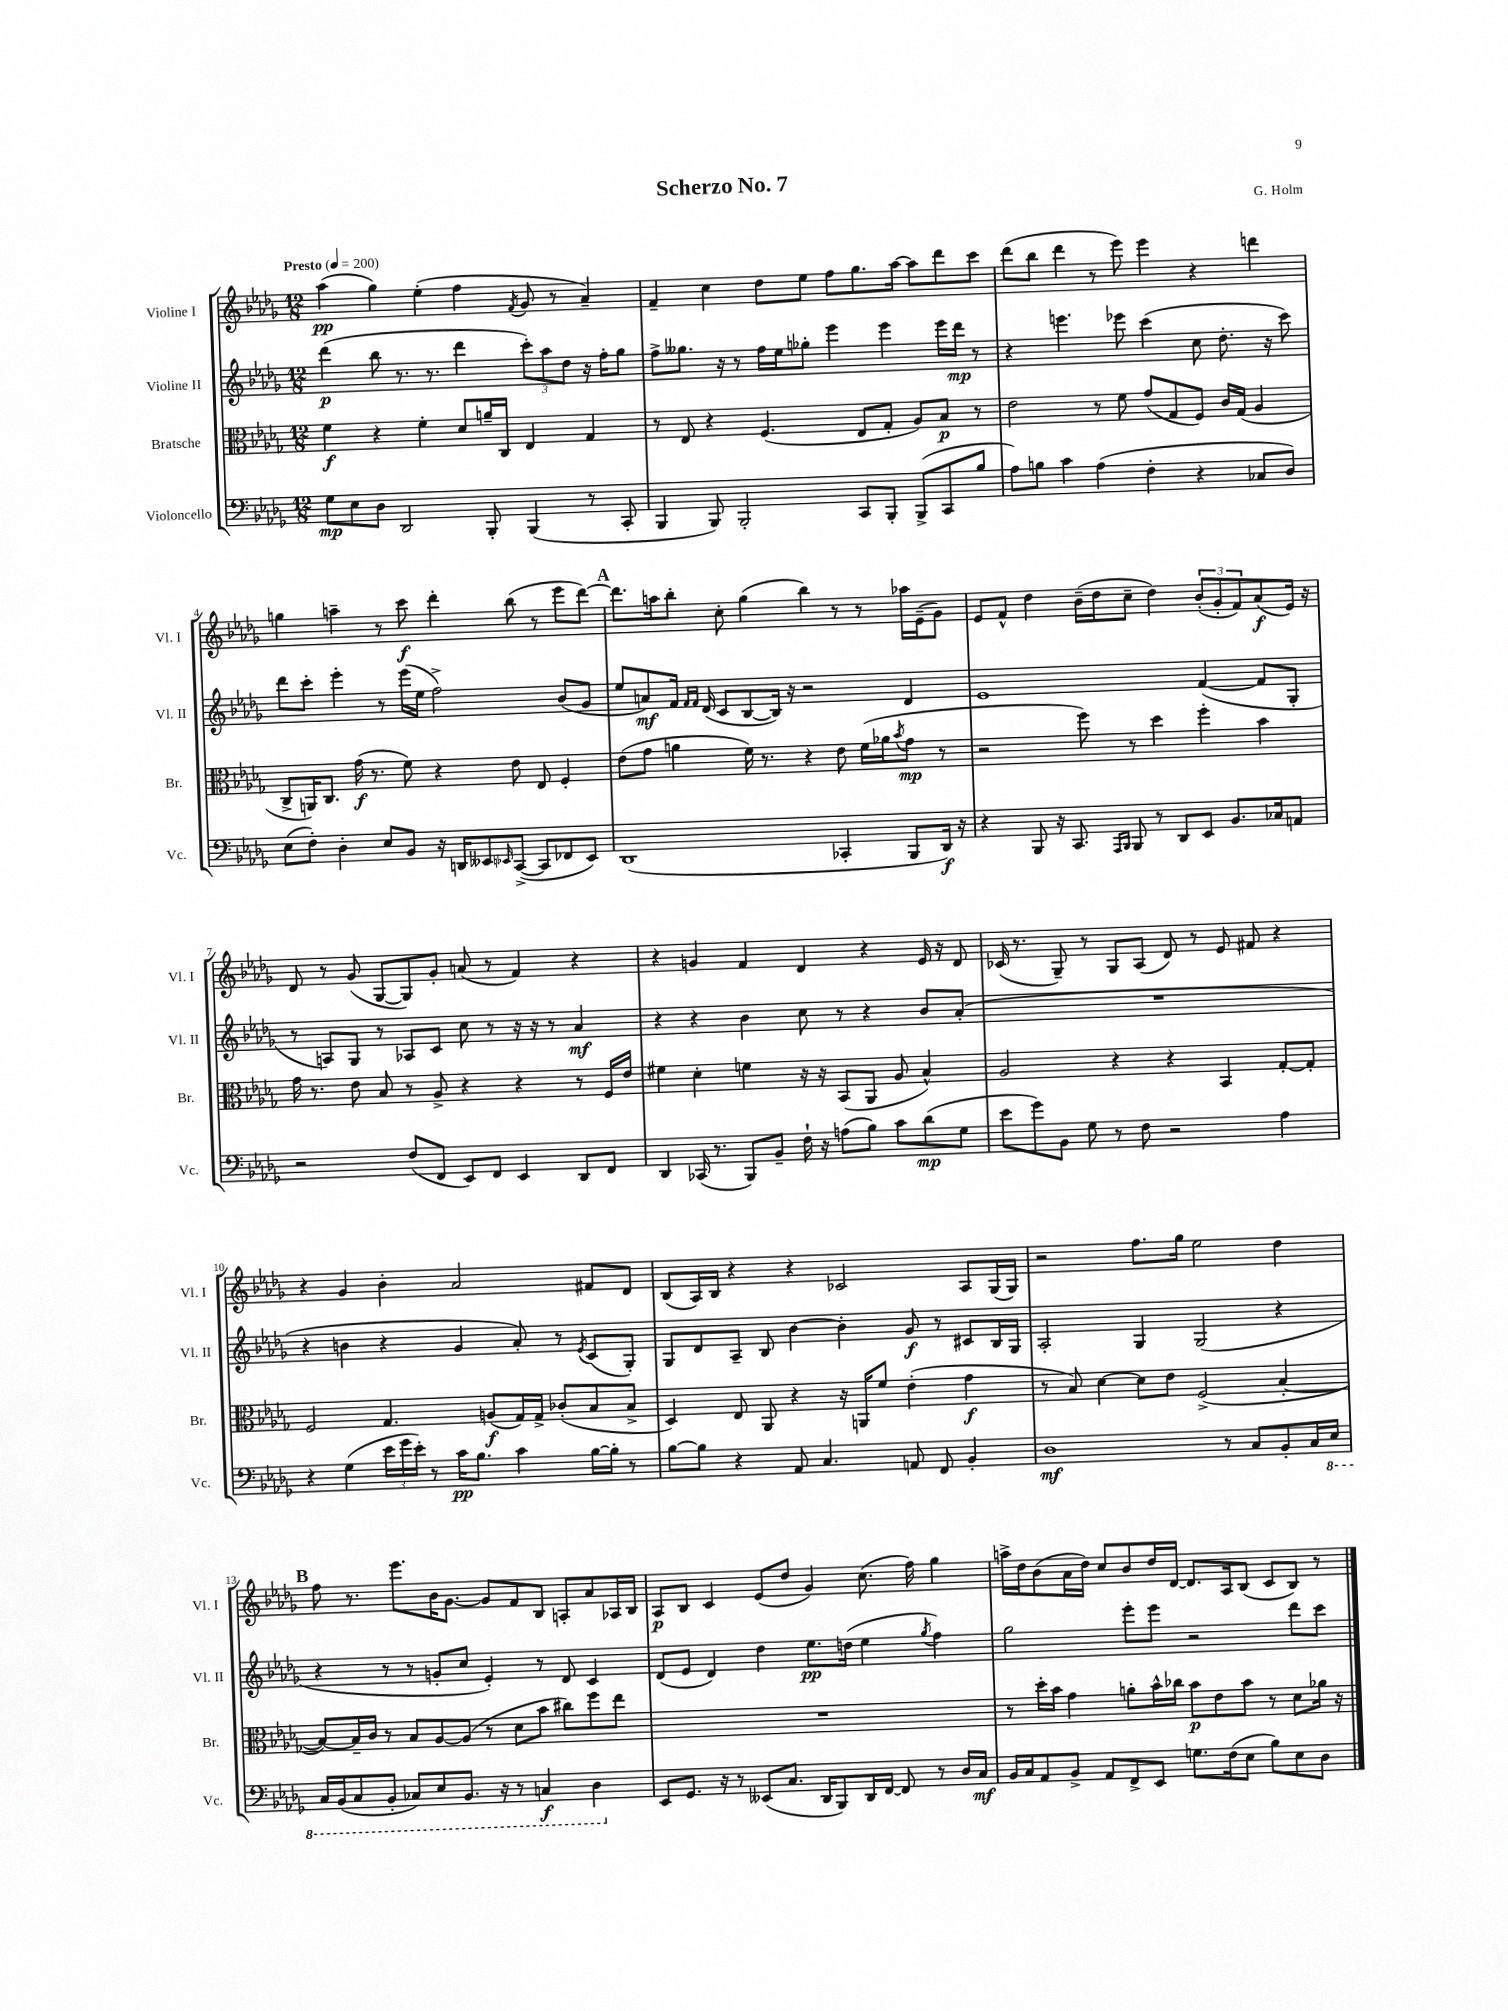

**kern	**kern	**kern	**kern
*staff4	*staff3	*staff2	*staff1
*clefF4	*clefC3	*clefG2	*clefG2
*k[b-e-a-d-g-]	*k[b-e-a-d-g-]	*k[b-e-a-d-g-]	*k[b-e-a-d-g-]
*M12/8	*M12/8	*M12/8	*M12/8
*MM200	*MM200	*MM200	*MM200
8G-	4f	(4ddd-	(4aa-
8E-	.	.	.
8D-	4r	8bb-	4gg-)
2DD-	.	8.r	.
.	4f'	.	(4ee-'
.	.	8.r	.
.	8d-	4ddd-	4ff
8BBB-'	16a~	.	.
.	16C	.	.
.	.	.	8qf
(4BBB-	4E-	12ccc')	8g-
.	.	12aa-	.
.	.	.	8r
.	.	12dd-	.
8r	4G-	16r	4a-~)
.	.	16ff'	.
8CC'	.	8gg-	.
=	=	=	=
4BBB-	8r	8ff^	4f~
.	8E-	8.gg--	.
8BBB-)	4r	.	4cc
.	.	16r	.
2BBB-'	.	8r	.
.	(4.F	16ff	8dd-
.	.	16ee-	.
.	.	8gg-'	8ee-
.	.	4eee-	8ff
8CC	8E-	.	8.gg-
8BBB-'	8G-'	4eee-	.
.	.	.	[16aa-
(8BBB-^	8A-)	.	8aa-]
8CC	8B-	16eee-	8ddd-
.	.	16ddd-	.
8B-	8r	8r	8ccc
=	=	=	=
8A-)	2e-	4r	(8ddd-
8B	.	.	8bb-
4c	.	4.eee	4ddd-
(4A-	8r	.	8r
.	8f	8eee-	8eee-)
4F'	(8g-	(4ccc	4eee-
.	8G-	.	.
4r	8F)	8cc	4r
.	16c	8.dd-'	.
.	(16G-	.	.
8C-	4A-	.	4ddd
.	.	16r	.
8D-)	.	8ccc)	.
=	=	=	=
(8E-	8C^	8ddd-	4gg
8F')	16AA)	8ccc'	.
.	8.C	.	.
4D-'	.	4eee-'	4aa~
.	(16g-	.	.
.	8.r	.	.
8E-	.	8r	8r
8BB-	8f)	(16eee-	8ccc
.	.	16ee-	.
16r	4r	2ff^)	4ddd-'
16DD	.	.	.
8EE--	.	.	.
16qqEE-	.	.	.
([8CC^	8e-	.	(8bb-
8CC]	8E-	.	8r
8FF-	4F'	(8b-	8eee-
8EE-)	.	8g-	[8ddd-)
=	=	=	=
(1DD-	(8e-	8ee-	8.ddd-]
.	8g-	8a)	.
.	.	.	16aa
.	4a	16f	8bb-'
.	.	16qqf	.
.	.	16qqf	.
.	.	(16d-	.
.	.	8c	8cc'
.	16f)	[8B-	(4gg-
.	8.r	.	.
.	.	16B-])	.
.	.	16r	.
.	4r	2r	4bb-)
4CC-'	8e-	.	8r
.	(16f	.	8r
.	16a-	.	.
.	8qb-	.	.
8BBB-	8g-	4d-	16aa-
.	.	.	(16e-~
16DD-)	8r	.	8g-)
16r	.	.	.
=	=	=	=
4r	2r	1e-	8e-
.	.	.	8f^^
8BBB-	.	.	4dd-
16r	.	.	.
8.CC	.	.	.
.	8ff)	.	(16b-~
.	.	.	16dd-
16qqAAA-	.	.	.
16qqBBB-	.	.	.
8BBB-	8r	.	8cc~
8r	4dd-	.	4dd-)
8DD-	.	.	.
8EE-	4ff'	([4f	(12b-'
.	.	.	12g-'
8.BB-	.	.	.
.	.	.	12f)
.	4b-	8f]	(8a-
16C-	.	.	.
8AA	.	8G-'	16e-)
.	.	.	16r
=	=	=	=
2r	16g-	8r	8d-
.	8.r	.	.
.	.	8A)	8r
.	8e-	8G-	(8g-
.	8B-	8r	[8G-
(8F	8r	8A-	8G-])
8FF	8A-^	8c	8g-'
8EE-)	4r	8cc	(8a
8FF	.	8r	8r
4EE-	4r	16r	4f)
.	.	16r	.
.	.	8r	.
8DD-	8r	4a-	4r
8FF	16F	.	.
.	16e-	.	.
=	=	=	=
4DD-	4f#	4r	4r
(16CC-	4d-'	4r	4g
8.r	.	.	.
8BBB-)	4f	4b-	4f
8BB-~	.	.	.
16F`	16r	8cc	4d-
16r	16r	.	.
(8A	(8BB-	8r	.
8B-)	8AA-	4r	4r
8c	8A-	.	.
(8d-	4B-^^)	8b-	16e-
.	.	.	16r
8G-	.	(8a-'	8d-
=	=	=	=
8e-	2A-	1.r	(16c-
.	.	.	8.r
8g-)	.	.	.
8BB-	.	.	8G-~)
8G-	.	.	8r
8r	4r	.	8G-
8F	.	.	(8A-
2r	4r	.	8d-)
.	.	.	8r
.	4BB-	.	8e-
.	.	.	8f#
4A-	[8G-'	.	4r
.	8G-']	.	.
=	=	=	=
4r	2F	4r	4r
(4G-	.	4b	4g-
24e-	4.G-	4r	4b-'
24g-	.	.	.
24e-')	.	.	.
8r	.	.	.
16c	.	4g-	2a-
8.B-	.	.	.
.	(8A	.	.
4c	16G-)	8a-')	.
.	16G-^	.	.
.	(8c-'	8r	.
.	.	8qe-	.
[16B-	8B-	(8c	8f#
16B-']	.	.	.
8r	8B-^	8G-')	8d-
=	=	=	=
[8B-	4D-)	8G-	(8B-
8B-]	.	8d-	16A-)
.	.	.	16B-
4r	8E-	8A-~	4r
.	8AA-	8B-	.
8AA-	4r	[4b-	4r
4.C	.	.	.
.	16r	4b-']	2c-
.	16AA	.	.
.	8f	.	.
8AA	(4e-'	8g-	.
8FF	.	8r	.
4BB-'	4g-	8c#	8A-
.	.	16B-	(16G-
.	.	16G-	16G-)
=	=	=	=
1D-	8r	2A-'	2r
.	8B-)	.	.
.	[4d-	.	.
.	8d-]	4G-	8.ff
.	8e-	.	.
.	.	.	16gg-
.	(2F^	(2G-	2ee-
8r	.	.	.
8C	.	.	.
8BB-'	[4B-'	4r	4dd-
16C	.	.	.
16EE-	.	.	.
=	=	=	=
16CC	8B-_)	4r	8ff
(16BBB-	.	.	.
8CC	16B-~]	.	8.r
.	16c	.	.
8BBB-'	8r	8r	.
.	.	.	8.eee-
8CC-)	8B-	8r	.
8EE-	[8A-	8g'	16b-
.	.	.	[8.g-
8.BBB-	(8A-]	8cc	.
.	8r	4e-')	8g-]
16r	.	.	.
8r	8d-	.	8f
4CC	8b-	8r	8B-
.	8cc#)	8d-	8A'
4DD-	8ff	4c	8a-
.	8ee-	.	16A-
.	.	.	16B-
=	=	=	=
8EE-	1.r	(8d-	8A-
8.GG-	.	8e-	8B-
.	.	4d-)	4c
16r	.	.	.
8r	.	.	.
(8EE--	.	4dd-	(8e-
8.C	.	.	8dd-
.	.	8.ee-	4g-)
16DD-	.	.	.
8BBB-)	.	.	.
.	.	(16dd	.
16DD-	.	4ee-	(8.cc
[16FF	.	.	.
8FF]	.	.	.
.	.	.	16ff)
.	.	8qgg-	.
8r	.	4ff)	4gg-
16D-	.	.	.
16C	.	.	.
=	=	=	=
16BB-	8r	2gg-	16aa^
16C	.	.	16dd-
8AA-	16dd-'	.	(8b-
.	16b-	.	.
8BB-^	4g-	.	16a-
.	.	.	16dd-)
8AA-	.	.	8cc
8FF^	8a'	8eee-'	8b-
8EE-	16b-^^	8eee-	16dd-
.	16cc-	.	[16d-
8.G	8b-	2r	8.d-]
.	8e-	.	.
(16F	.	.	16A-
8E-	8b-	.	(8B-
8B-)	8r	.	8c
8E-	8d-	8ddd-	8B-)
8D-	16a-	8ccc	8r
.	16r	.	.
==	==	==	==
*-	*-	*-	*-
